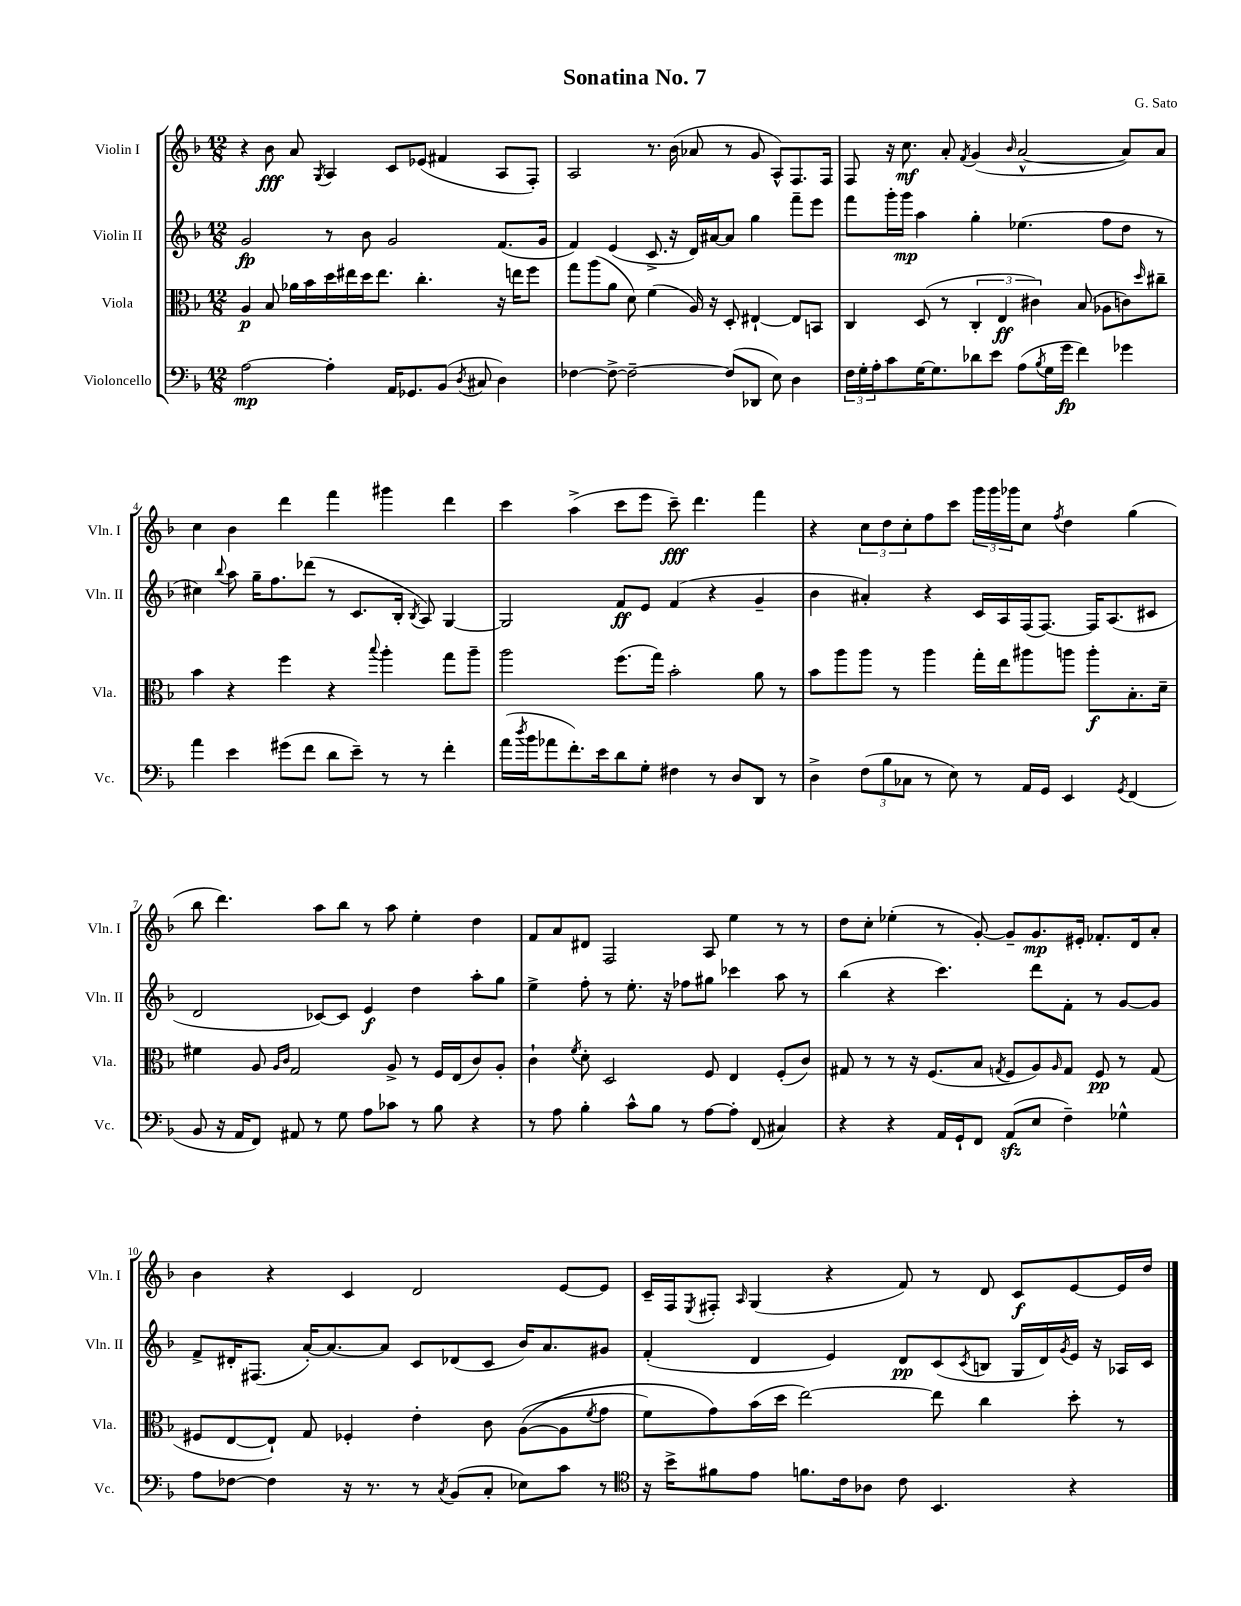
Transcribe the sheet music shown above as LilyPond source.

\header { title = "Sonatina No. 7" composer = "G. Sato" }
<<
\new StaffGroup <<
\new Staff = "s0" \with { instrumentName = "Violin I" shortInstrumentName = "Vln. I" } {
    \clef treble \key f \major \numericTimeSignature \time 12/8
    r4 bes'8\fff a'8 \acciaccatura { g8 } a4 c'8 ees'8( fis'4 a8 f8-.) |
    a2 r8. bes'16( aes'8 r8 g'8 a8-^) f8. f16 |
    f8 r16 c''8.\mf a'8-. \acciaccatura { f'8 } g'4( \grace { bes'16 } a'2~-^ a'8) a'8 |
    c''4 bes'4 d'''4 f'''4 gis'''4 d'''4 |
    c'''4 a''4->( c'''8 e'''8 c'''8--\fff) d'''4. f'''4 |
    r4 \tuplet 3/2 { c''8 d''8 c''8-. } f''8 c'''8 \tuplet 3/2 { g'''16 g'''16 ges'''16 } c''8 \acciaccatura { f''8 } d''4 g''4( |
    bes''8 d'''4.) a''8 bes''8 r8 a''8 e''4-. d''4 |
    f'8 a'8 dis'8 f2 a8 e''4 r8 r8 |
    d''8 c''8-. ees''4-.( r8 g'8~-.) g'8-- g'8.\mp eis'16-. fes'8.-. d'16 a'8-. |
    bes'4 r4 c'4 d'2 e'8~ e'8 |
    c'16-- f16 \acciaccatura { e8 } fis8-. \grace { a16 } g4( r4 f'8) r8 d'8 c'8\f e'8~ e'16 d''16 \bar "|." |
}
\new Staff = "s1" \with { instrumentName = "Violin II" shortInstrumentName = "Vln. II" } {
    \clef treble \key f \major \numericTimeSignature \time 12/8
    g'2\fp r8 bes'8 g'2 f'8.( g'16 |
    f'4) e'4( c'8.-> r16 d'16) ais'16~ ais'8 g''4 f'''8-- e'''8 |
    f'''8 g'''16-. g'''16\mp a''4 g''4-. ees''4.( f''8 d''8 r8 |
    cis''4) \appoggiatura { bes''8 } a''8 g''16-- f''8. des'''8( r8 c'8. bes16-. \acciaccatura { bes8 } a8) g4~ |
    g2 f'8\ff e'8 f'4( r4 g'4-- |
    bes'4 ais'4-.) r4 c'16 a16 f16( f8.~) f16 a8.( cis'8 |
    d'2 ces'8~) ces'8 e'4\f d''4 a''8-. g''8 |
    e''4-> f''8-. r8 e''8.-. r16 fes''8 gis''8 ces'''4 a''8 r8 |
    bes''4( r4 c'''4.) d'''8 f'8-. r8 g'8~ g'8 |
    f'8-> dis'16-. fis8.( a'16~-.) a'8.~ a'8 c'8 des'8( c'8 bes'16) a'8. gis'8 |
    f'4-.( d'4 e'4) d'8\pp c'8( \acciaccatura { c'8 } b8 g16 d'16) \acciaccatura { g'8 } e'16 r16 aes16 c'16 \bar "|." |
}
\new Staff = "s2" \with { instrumentName = "Viola" shortInstrumentName = "Vla." } {
    \clef alto \key f \major \numericTimeSignature \time 12/8
    a4\p bes8 aes'16 bes'16 d''16 eis''16 d''16 eis''8. c''4.-. r16 e''16 f''8 |
    g''8 a''8( a'8 d'8) f'4( a16) r16 d8-. eis4~-! eis8 b,8 |
    c4 d8( r8 \tuplet 3/2 { c4-. e4\ff cis'4) } bes8( aes8 c'8) \grace { d''16 } cis''8-- |
    bes'4 r4 f''4 r4 \appoggiatura { bes''8 } a''4-. g''8 a''8-- |
    a''2 f''8.( g''16) bes'2-. a'8 r8 |
    bes'8 a''8 a''8 r8 a''4 g''16-. e''16 ais''8 a''8 a''8-.\f bes8.-. d'16-- |
    fis'4 a8 \grace { a16 c'16 } g2 a8-> r8 f16 e16( c'8) a8-. |
    c'4-! \acciaccatura { f'8 } d'8-. d2 f8 e4 f8-.( c'8) |
    gis8 r8 r8 r16 f8.( bes8 \acciaccatura { g8 } f8 a8) \grace { a16 } g8 f8\pp r8 g8( |
    fis8 e8~ e8-!) g8 fes4-. e'4-. c'8 a8~(\( a8 \acciaccatura { f'8 } g'8 |
    f'8) g'8\) bes'16( d''16 e''2~) e''8 c''4 d''8-. r8 \bar "|." |
}
\new Staff = "s3" \with { instrumentName = "Violoncello" shortInstrumentName = "Vc." } {
    \clef bass \key f \major \numericTimeSignature \time 12/8
    a2~\mp a4-. a,16 ges,8. bes,8( \acciaccatura { d8 } cis8 d4) |
    fes4~ fes8~-> fes2~-- fes8( des,8 e8) d4 |
    \tuplet 3/2 { f16 g16-. a16-. } c'8 g16~ g8. des'8 e'8 a8( \acciaccatura { bes8 } g16 g'16\fp f'4) ges'4 |
    a'4 e'4 gis'8( f'8 d'8 e'8--) r8 r8 f'4-. |
    a'16( \acciaccatura { d''8 } bes'16 aes'8 f'8.-.) e'16 d'8 g8-. fis4 r8 d8 d,8 r8 |
    d4-> \tuplet 3/2 { f8( bes8 ces8 } r8 e8) r8 a,16 g,16 e,4 \acciaccatura { g,8 } f,4( |
    bes,8 r16 a,16 f,8) ais,8 r8 g8 a8 ces'8 r8 bes8 r4 |
    r8 a8 bes4-. c'8-^ bes8 r8 a8~ a8-. f,8( cis4) |
    r4 r4 a,16 g,16-! f,8 a,8\sfz( e8 f4--) ges4-^ |
    a8 fes8~ fes4 r16 r8. r8 \acciaccatura { c8 } bes,8( c8-. ees8) c'8 r8 |
    \clef tenor r16 bes'16-> fis'8 e'8 f'8. c'16 aes8 c'8 bes,4. r4 \bar "|." |
}
>>
>>
